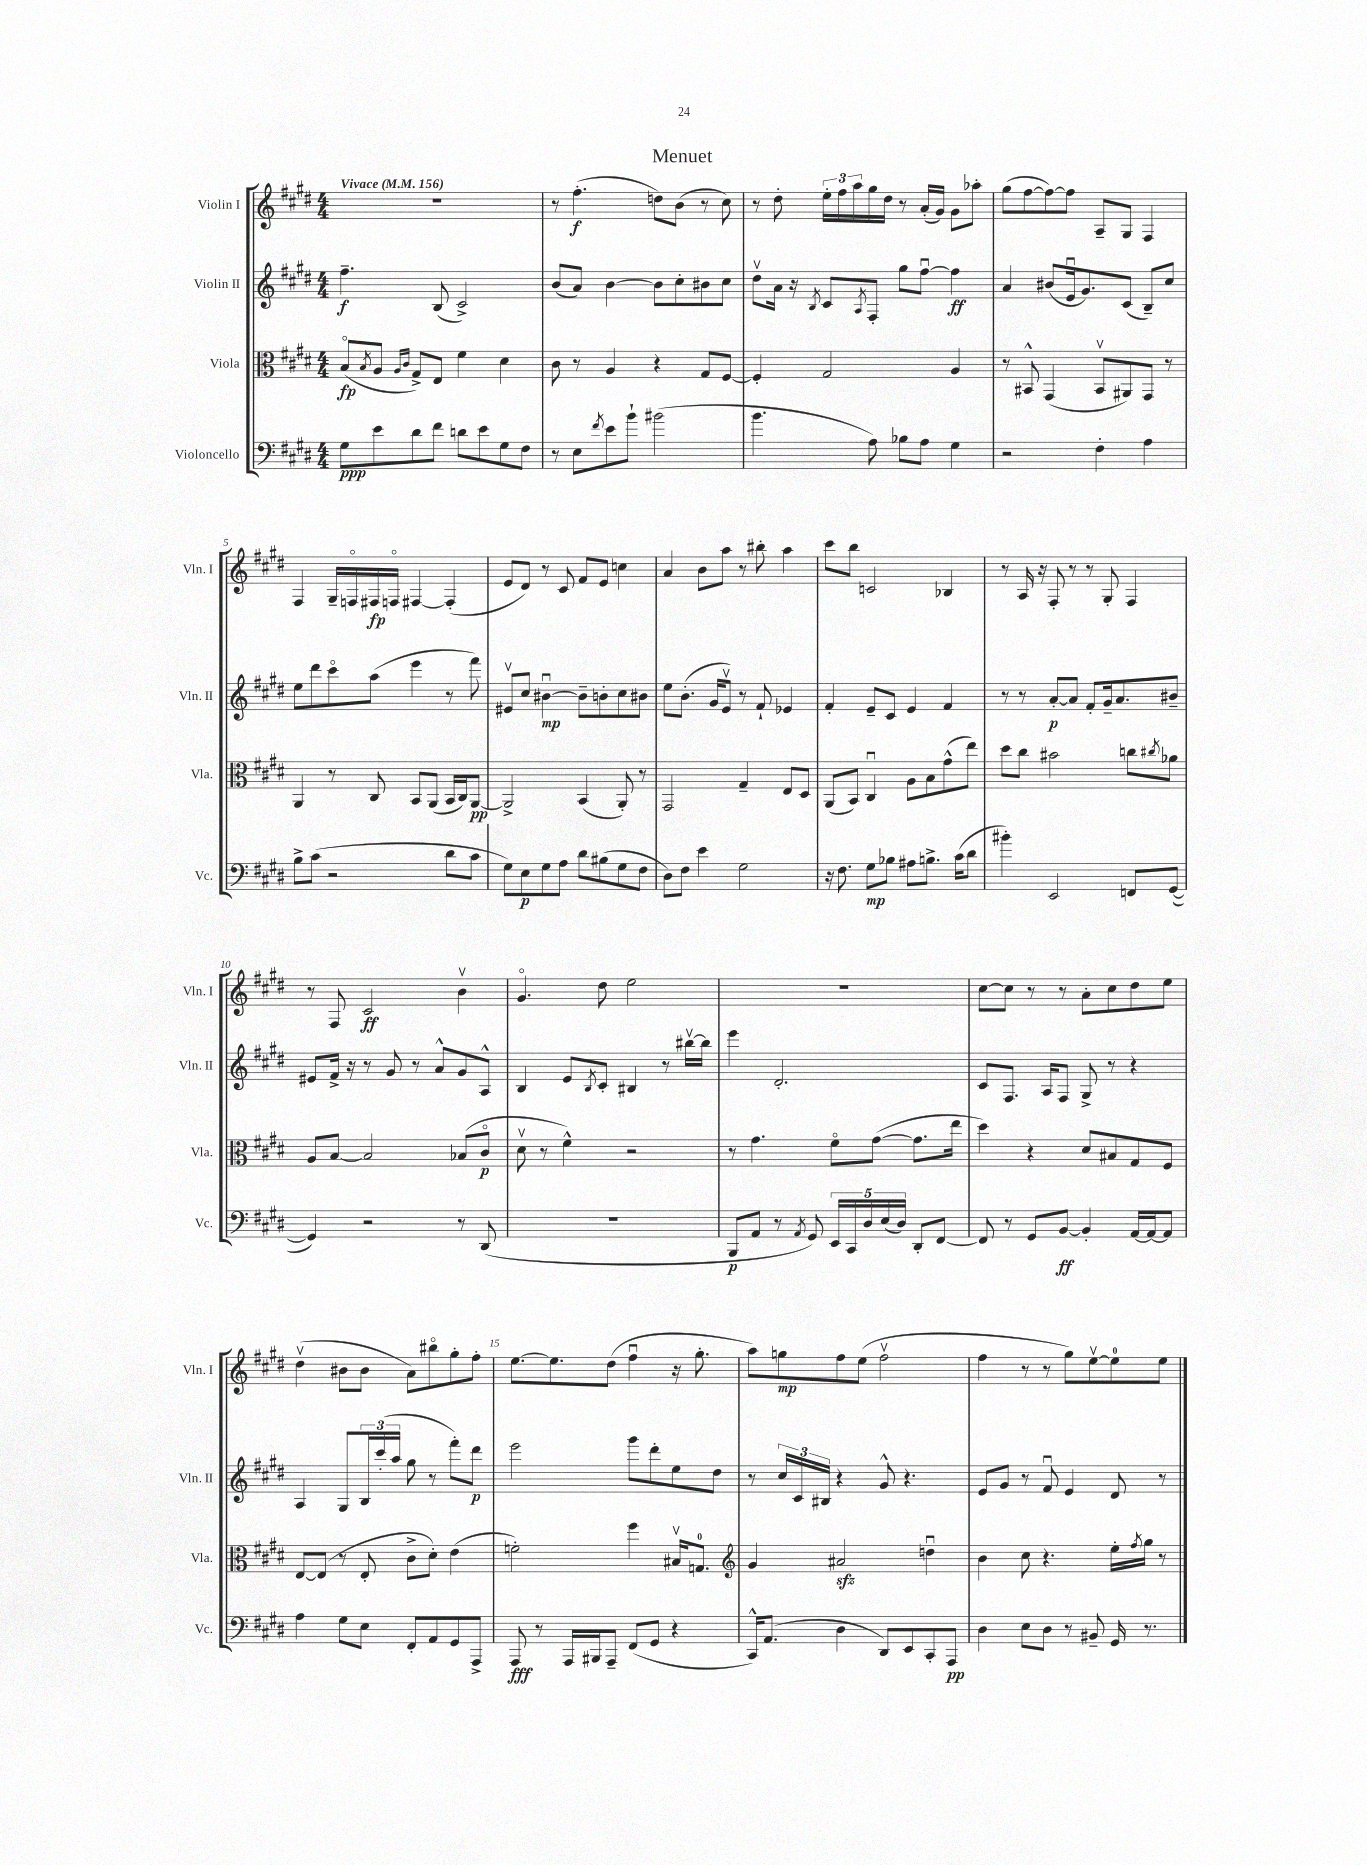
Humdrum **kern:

**kern	**dynam	**kern	**dynam	**kern	**dynam	**kern	**dynam
*part4	*part4	*part3	*part3	*part2	*part2	*part1	*part1
*staff4	*staff4	*staff3	*staff3	*staff2	*staff2	*staff1	*staff1
*I"Violoncello	*	*I"Viola	*	*I"Violin II	*	*I"Violin I	*
*I'Vc.	*	*I'Vla.	*	*I'Vln. II	*	*I'Vln. I	*
*clefF4	*	*clefC3	*	*clefG2	*	*clefG2	*
*k[f#c#g#d#]	*	*k[f#c#g#d#]	*	*k[f#c#g#d#]	*	*k[f#c#g#d#]	*
*M4/4	*	*M4/4	*	*M4/4	*	*M4/4	*
*MM156	*	*MM156	*	*MM156	*	*MM156	*
=1	=1	=1	=1	=1	=1	=1	=1
!	!	!	!	!	!	!LO:TX:a:B:t=Vivace	!
8G#\L	ppp	(8B/L	fp	4.ff#~\	f	1r	.
.	.	8qB/	.	.	.	.	.
8e\	.	8A/J	.	.	.	.	.
.	.	16qqA/LL	.	.	.	.	.
.	.	16qqc#/JJ	.	.	.	.	.
8d#\	.	8G#^/L)	.	.	.	.	.
8f#\J	.	8E/J	.	(8B/	.	.	.
8dn\L	.	4f#\	.	2c#^/)	.	.	.
8e\	.	.	.	.	.	.	.
8G#\	.	4d#\	.	.	.	.	.
8F#\J	.	.	.	.	.	.	.
=2	=2	=2	=2	=2	=2	=2	=2
8r	.	8c#\	.	(8b/L	.	8r	.
8E\L	.	8r	.	8a/J)	.	(4.ff#'\	f
8qf#/	.	.	.	.	.	.	.
8e\	.	4A/	.	[4b\	.	.	.
8b`\J	.	.	.	.	.	.	.
(2b#X\	.	4r	.	8b\L]	.	8ddn\L)	.
.	.	.	.	8cc#'\	.	(8b\J	.
.	.	8G#/L	.	8b#X\	.	8r	.
.	.	[8F#/J	.	8cc#\J	.	8cc#\)	.
=3	=3	=3	=3	=3	=3	=3	=3
4.b\	.	4F#'/]	.	8dd#v\L	.	8r	.
.	.	.	.	16a\Jk	.	8dd#'\	.
.	.	.	.	16r	.	.	.
.	.	.	.	8qB/	.	.	.
.	.	2G#/	.	8c#/L	.	24ee'\LL	.
.	.	.	.	.	.	24ff#\	.
.	.	.	.	.	.	24aa\	.
.	.	.	.	8qA/	.	.	.
8A\)	.	.	.	8F#'/J	.	16gg#\	.
.	.	.	.	.	.	16dd#\JJ	.
8B-X\L	.	.	.	8gg#\L	.	8r	.
8A\J	.	.	.	[8ff#u\J	.	(16a'/LL	.
.	.	.	.	.	.	16g#/JJ)	.
4G#\	.	4A/	.	4ff#\]	ff	8g#\L	.
.	.	.	.	.	.	8aa-X'\J	.
=4	=4	=4	=4	=4	=4	=4	=4
2r	.	8r	.	4a/	.	(8gg#\L	.
.	.	8BB#X^^/	.	.	.	[8ff#\	.
.	.	(4GG#/	.	(8b#X/L	.	8ff#\_)	.
.	.	.	.	16eu/k	.	8ff#\J]	.
.	.	.	.	8.g#/)	.	.	.
4F#'\	.	8BB#v/L	.	.	.	8A~/L	.
.	.	8AA#X/)	.	(8c#/J	.	8G#/J	.
4A\	.	8GG#/J	.	8B~/L)	.	4F#/	.
.	.	8r	.	8cc#/J	.	.	.
!!LO:LB:g=z
=5	=5	=5	=5	=5	=5	=5	=5
8B^\L	.	4AA/	.	8ee\L	.	4F#/	.
(8c#\J	.	.	.	8ddd#\	.	.	.
2r	.	8r	.	8ccc#\	.	16G#~/LL	.
.	.	.	.	.	.	16Fn/	.
.	.	8C#/	.	(8aa\J	.	16F#X/	fp
.	.	.	.	.	.	16Fn/JJ	.
.	.	8BB/L	.	4eee\	.	[4F#X/	.
.	.	(8AA/J	.	.	.	.	.
8d#\L	.	16BB/LL	.	8r	.	(4F#'/]	.
.	.	16C#/J)	.	.	.	.	.
8c#\J	.	[8AA/J	pp	8fff#\)	.	.	.
=6	=6	=6	=6	=6	=6	=6	=6
8G#\L)	.	2AA^/]	.	8e#Xv/L	.	8e/L	.
8E\	p	.	.	8cc#/J	.	8d#/J)	.
8G#\	.	.	.	[4b#Xu\	mp	8r	.
8A\J	.	.	.	.	.	8c#/	.
8d#\L	.	(4BB/	.	8b#~\L]	.	8f#/L	.
(8B#X\	.	.	.	8bn'\	.	8e/J	.
8G#\	.	8AA'/)	.	8cc#\	.	4ccn\	.
8F#\J	.	8r	.	8b#X\J	.	.	.
=7	=7	=7	=7	=7	=7	=7	=7
8D#\L)	.	2GG#/	.	8ee\L	.	4a/	.
8F#\J	.	.	.	(8.b'\J	.	.	.
4e\	.	.	.	.	.	8b\L	.
.	.	.	.	16g#/KL	.	.	.
.	.	.	.	8ev/J)	.	8aa\J	.
2G#\	.	4G#~/	.	8r	.	8r	.
.	.	.	.	8f#`/	.	8bb#X'\	.
.	.	8E/L	.	4e-X/	.	4aa\	.
.	.	8D#/J	.	.	.	.	.
=8	=8	=8	=8	=8	=8	=8	=8
16r	.	(8AA/L	.	4f#'/	.	8ccc#\L	.
8.F#\	.	.	.	.	.	.	.
.	.	8BB/J)	.	.	.	8bb\J	.
8G#\L	mp	4C#u/	.	8e~/L	.	2cn/	.
8B-X\J	.	.	.	8c#/J	.	.	.
8A#X\L	.	8A\L	.	4e/	.	.	.
8.Bn^\J	.	8B\	.	.	.	.	.
.	.	(8g#^^\	.	4f#/	.	4B-X/	.
(16c#\KL	.	.	.	.	.	.	.
8d#\J	.	8ee\J)	.	.	.	.	.
=9	=9	=9	=9	=9	=9	=9	=9
4b#X'\)	.	8dd#\L	.	8r	.	8r	.
.	.	8cc#\J	.	8r	.	16A/	.
.	.	.	.	.	.	16r	.
2EE/	.	2b#X\	.	[8a'/L	p	8F#'/	.
.	.	.	.	8a/J]	.	8r	.
.	.	.	.	8f#'/L	.	8r	.
.	.	.	.	16g#~/k	.	8G#'/	.
.	.	.	.	8.a/	.	.	.
8FFn/L	.	8ccn\L	.	.	.	4F#/	.
.	.	8qcc#X/	.	.	.	.	.
([8GG#/J	.	8a-X\J	.	8b#X~/J	.	.	.
!!LO:LB:g=z
=10	=10	=10	=10	=10	=10	=10	=10
4GG#/])	.	8A/L	.	8e#X/L	.	8r	.
.	.	[8B/J	.	16f#^/Jk	.	8F#/	.
.	.	.	.	16r	.	.	.
2r	.	2B/]	.	8r	.	2c#/	ff
.	.	.	.	8g#/	.	.	.
.	.	.	.	8r	.	.	.
.	.	.	.	8a^^/L	.	.	.
8r	.	(8B-X/L	.	8g#/	.	4bv\	.
(8DD#/	.	8c#/J	p	8A^^/J	.	.	.
=11	=11	=11	=11	=11	=11	=11	=11
1r	.	8d#v\	.	4B/	.	4.g#/	.
.	.	8r	.	.	.	.	.
.	.	4f#^^\)	.	8e/L	.	.	.
.	.	.	.	8qB/	.	.	.
.	.	.	.	8c#'/J	.	8dd#\	.
.	.	2r	.	4B#X/	.	2ee\	.
.	.	.	.	8r	.	.	.
.	.	.	.	[16bb#Xv\LL	.	.	.
.	.	.	.	16bb#\JJ]	.	.	.
=12	=12	=12	=12	=12	=12	=12	=12
8BBB/L	p	8r	.	4eee\	.	1r	.
8AA/J	.	4.g#\	.	.	.	.	.
8r	.	.	.	2.d#'/	.	.	.
8qAA/	.	.	.	.	.	.	.
8GG#/)	.	.	.	.	.	.	.
20EE/LL	.	8f#\L	.	.	.	.	.
20CC#/	.	.	.	.	.	.	.
20D#/	.	.	.	.	.	.	.
.	.	([8g#\J	.	.	.	.	.
(20E/	.	.	.	.	.	.	.
20D#/JJ)	.	.	.	.	.	.	.
8DD#'/L	.	8.g#\L]	.	.	.	.	.
[8FF#/J	.	.	.	.	.	.	.
.	.	16ee\Jk	.	.	.	.	.
=13	=13	=13	=13	=13	=13	=13	=13
8FF#/]	.	4dd#\)	.	8c#/L	.	[8cc#\L	.
8r	.	.	.	8.F#/J	.	8cc#\J]	.
8GG#/L	.	4r	.	.	.	8r	.
.	.	.	.	16A/KL	.	.	.
[8BB/J	ff	.	.	8F#/J	.	8r	.
4BB'/]	.	8d#/L	.	8G#^/	.	8a'\L	.
.	.	8B#X/	.	8r	.	8cc#\	.
[16AA/LL	.	8G#/	.	4r	.	8dd#\	.
16AA/J_	.	.	.	.	.	.	.
8AA/J]	.	8F#/J	.	.	.	8ee\J	.
!!LO:LB:g=z
=14	=14	=14	=14	=14	=14	=14	=14
4A\	.	[8E/L	.	4A/	.	(4dd#v\	.
.	.	(8E/J]	.	.	.	.	.
8G#\L	.	8r	.	8G#/L	.	8b#X\L	.
8E\J	.	8E'/	.	24B/L	.	8b#\J	.
.	.	.	.	(24ccc#'/	.	.	.
.	.	.	.	24aa/JJ	.	.	.
8FF#'/L	.	8c#^\L	.	8gg#\	.	8a\L)	.
8AA/	.	8d#'\J)	.	8r	.	8bb#X\	.
8GG#/	.	(4e\	.	8fff#'\L)	.	8gg#'\	.
8AAA^/J	.	.	.	8ddd#\J	p	8ff#'\J	.
=15	=15	=15	=15	=15	=15	=15	=15
8AAA/	fff	2fn'\)	.	2eee\	.	[8.ee\L	.
8r	.	.	.	.	.	.	.
.	.	.	.	.	.	8.ee\]	.
16AAA/LL	.	.	.	.	.	.	.
16BBB#X/J	.	.	.	.	.	.	.
8AAA~/J	.	.	.	.	.	(8dd#\J	.
(8FF#/L	.	4ff#\	.	8ggg#\L	.	4ff#u\	.
8GG#/J	.	.	.	8ddd#'\	.	.	.
4r	.	16B#Xv/KL	.	8ee\	.	16r	.
.	.	8.Gn/J	.	.	.	8.gg#'\	.
.	.	.	.	8dd#\J	.	.	.
=16	=16	=16	=16	=16	=16	=16	=16
*	*	*clefG2	*	*	*	*	*
16CC#^^/KL)	.	4g#/	.	8r	.	8aa\L)	.
(8.AA/J	.	.	.	.	.	.	.
.	.	.	.	24cc#/LL	.	8ggn\	mp
.	.	.	.	24c#/	.	.	.
.	.	.	.	24B#X/JJ	.	.	.
4D#\	.	2a#Xzz/	.	4r	.	8ff#\	.
.	.	.	.	.	.	(8ee\J	.
8DD#/L)	.	.	.	8g#^^/	.	2ff#v\	.
8EE/	.	.	.	4.r	.	.	.
8CC#'/	.	4ddnu\	.	.	.	.	.
8AAA/J	pp	.	.	.	.	.	.
=17	=17	=17	=17	=17	=17	=17	=17
4D#\	.	4b\	.	8e/L	.	4ff#\	.
.	.	.	.	8g#/J	.	.	.
8E\L	.	8cc#\	.	8r	.	8r	.
8D#\J	.	4.r	.	8f#u/	.	8r	.
8r	.	.	.	4e/	.	8gg#\L)	.
8BB#X~/	.	.	.	.	.	[8eev\	.
16GG#/	.	16ee'\LL	.	8d#/	.	8ee\]	.
.	.	8qff#/	.	.	.	.	.
8.r	.	16gg#\JJ	.	.	.	.	.
.	.	8r	.	8r	.	8ee\J	.
==	==	==	==	==	==	==	==
*-	*-	*-	*-	*-	*-	*-	*-
